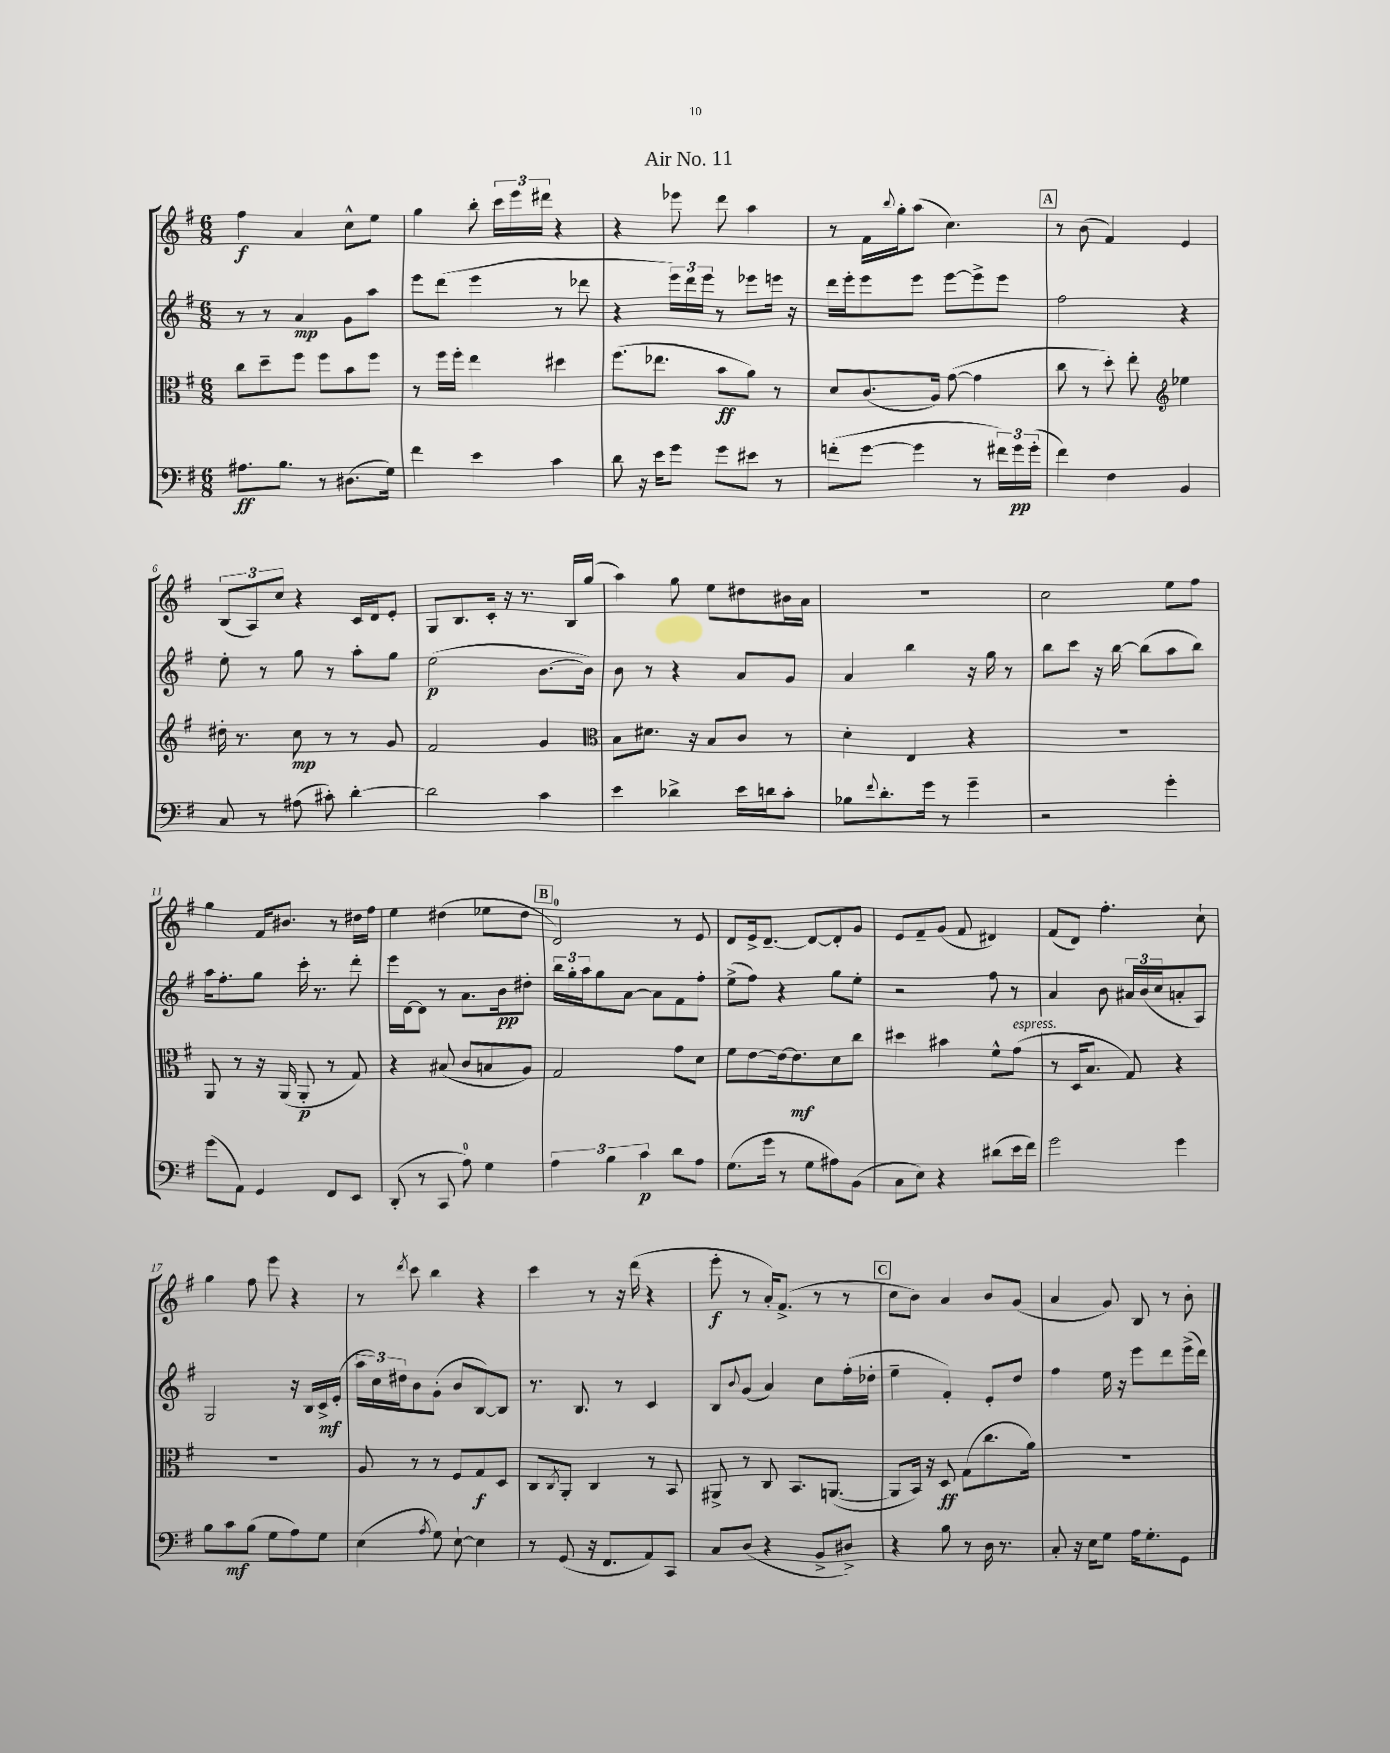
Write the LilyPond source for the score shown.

\header { title = "Air No. 11" }
<<
\new StaffGroup <<
\new Staff = "s0" {
    \clef treble \key g \major \numericTimeSignature \time 6/8
    fis''4\f a'4 c''8-^ e''8 |
    g''4 b''8-. \tuplet 3/2 { c'''16 e'''16 dis'''16 } r4 |
    r4 ees'''8 d'''8 a''4 |
    r8 fis'16 \appoggiatura { b''8 } g''16-. a''8( c''4.) |
    \mark \markup { \box "A" } r8 b'8( fis'4) e'4 |
    \tuplet 3/2 { b8( a8) c''8 } r4 c'16 d'16 e'8-. |
    g8 b8. c'16-. r16 r8. b16 g''16( |
    a''4) g''8 e''8 dis''8 bis'16 a'16 |
    R2. |
    c''2 e''8 fis''8 |
    g''4 fis'16 bis'8. r8 dis''16 fis''16 |
    e''4 dis''4( ees''8 dis''8 |
    \mark \markup { \box "B" } d'2-0) r8 e'8 |
    d'8 e'16-> d'8.~-- d'8~ d'8-. g'8 |
    e'8 fis'8-- g'8( fis'8 dis'4) |
    fis'8( d'8) fis''4.-. c''8-! |
    g''4 fis''8 e'''8 r4 |
    r8 \acciaccatura { d'''8 } c'''8 b''4 r4 |
    c'''4 r8 r16 d'''16( r4 |
    e'''8-.\f r8 a'16-.) fis'8.->( r8 r8 |
    \mark \markup { \box "C" } c''8 b'8) a'4 b'8 g'8( |
    a'4 g'8) b8 r8 b'8-. \bar "|." |
}
\new Staff = "s1" {
    \clef treble \key g \major \numericTimeSignature \time 6/8
    r8 r8 a'4\mp g'8 a''8 |
    e'''8 d'''8( e'''4 r8 des'''8 |
    r4 \tuplet 3/2 { e'''16) d'''16 e'''16 } r8 ees'''8 e'''16 r16 |
    d'''16 e'''16-. e'''8 e'''8 e'''8~ e'''8-> e'''8 |
    \mark \markup { \box "A" } fis''2 r4 |
    e''8-. r8 g''8 r8 a''8-. g''8 |
    e''2\p( b'8.~ b'16) |
    b'8 r8 r4 a'8 g'8 |
    a'4 b''4 r16 g''16 r8 |
    b''8 c'''8 r16 b''16~ b''8( a''8 b''8) |
    a''16 fis''8.-. g''8 c'''16-. r8. d'''8-. |
    e'''16 d'16~ d'8 r8 a'8. b'16\pp dis''8-. |
    \mark \markup { \box "B" } \tuplet 3/2 { b''16 g''16-. a''16 } g''8 a'8~ a'8 fis'8 fis''8-. |
    e''8->( fis''8) r4 g''8 e''8-. |
    r2 fis''8 r8 |
    a'4 b'8 \tuplet 3/2 { ais'16 b'16( c''16 } a'8-. a8) |
    g2 r16 b16 c'16->\mf e'16-.( |
    \tuplet 3/2 { a''16 c''16) dis''16 } b'8 g'8-.( b'8 b8~) b8 |
    r8. b8. r8 c'4 |
    b8 \appoggiatura { b'8 } g'8( a'4) c''8 fis''16-.( des''16-. |
    \mark \markup { \box "C" } e''4-- fis'4-.) e'8-. d''8 |
    fis''4 e''16 r16 e'''8 d'''8 e'''16->( d'''16) \bar "|." |
}
\new Staff = "s2" {
    \clef alto \key g \major \numericTimeSignature \time 6/8
    c''8 d''8-- fis''8 fis''8 b'8 fis''8 |
    r8 fis''16 fis''16-. e''4 dis''4 |
    fis''8.( ees''8. b'8\ff a'8) r8 |
    d'8 c'8.( a16) g'8~( g'4 |
    \mark \markup { \box "A" } c''8 r8 d''8-.) e''8-. \clef treble ees''4 |
    dis''16-. r8. c''8\mp r8 r8 g'8 |
    fis'2 g'4 |
    \clef alto b8 dis'8. r16 b8 c'8 r8 |
    d'4-. e4 r4 |
    R2. |
    a,8 r8 r16 a,16( a,8-.\p r8 g8) |
    r4 bis8( c'8 b8 a8) |
    \mark \markup { \box "B" } g2 g'8 d'8 |
    fis'8 e'8~ e'16~ e'8.\mf d'8 c''8 |
    dis''4 bis'4 fis'8-^ g'8^\markup { \italic "espress." }( |
    r8 d16 b8. g8) r4 |
    R2. |
    a8 r8 r8 fis8 g8\f d8 |
    c8 \acciaccatura { c8 } a,8-. c4 r8 b,8 |
    ais,8-> r8 c8 b,8. a,8.~( |
    \mark \markup { \box "C" } a,8 b,16) r16 d8\ff g8( c''8. a'16) |
    R2. \bar "|." |
}
\new Staff = "s3" {
    \clef bass \key g \major \numericTimeSignature \time 6/8
    ais8.\ff b8. r8 dis8.( g16) |
    fis'4 e'4 c'4 |
    d'8 r16 e'16 g'8 g'8 eis'8 r8 |
    f'8-.( g'8~ g'4 r8 \tuplet 3/2 { fis'16) g'16\pp g'16-.( } |
    \mark \markup { \box "A" } fis'4) fis4 b,4 |
    c8 r8 ais8( cis'8-.) d'4~-. |
    d'2 c'4 |
    e'4 des'4-> e'16 d'16 c'8-. |
    bes8 \appoggiatura { fis'8 } d'8.-. g'16 r8 g'4-- |
    r2 g'4-. |
    g'8( a,8) g,4 fis,8 e,8 |
    d,8-.( r8 c,8 a8-0) g4 |
    \mark \markup { \box "B" } \tuplet 3/2 { a4 b4 c'4\p } d'8 a8 |
    g8.( g'16 r8 g8 ais8) b,8( |
    c8 e8) r4 dis'8( e'16 fis'16) |
    g'2 g'4 |
    b8 c'8\mf b8( g8 a8) g8 |
    e4( \acciaccatura { a8 } g8) e8~-! e4 |
    r8 g,8( r16 fis,8. a,8) c,8 |
    c8 d8( r4 b,8-> dis8->) |
    \mark \markup { \box "C" } r4 b8 r8 d16 r8. |
    c8-. r16 e16 g8 a16 g8.-. g,8 \bar "|." |
}
>>
>>
